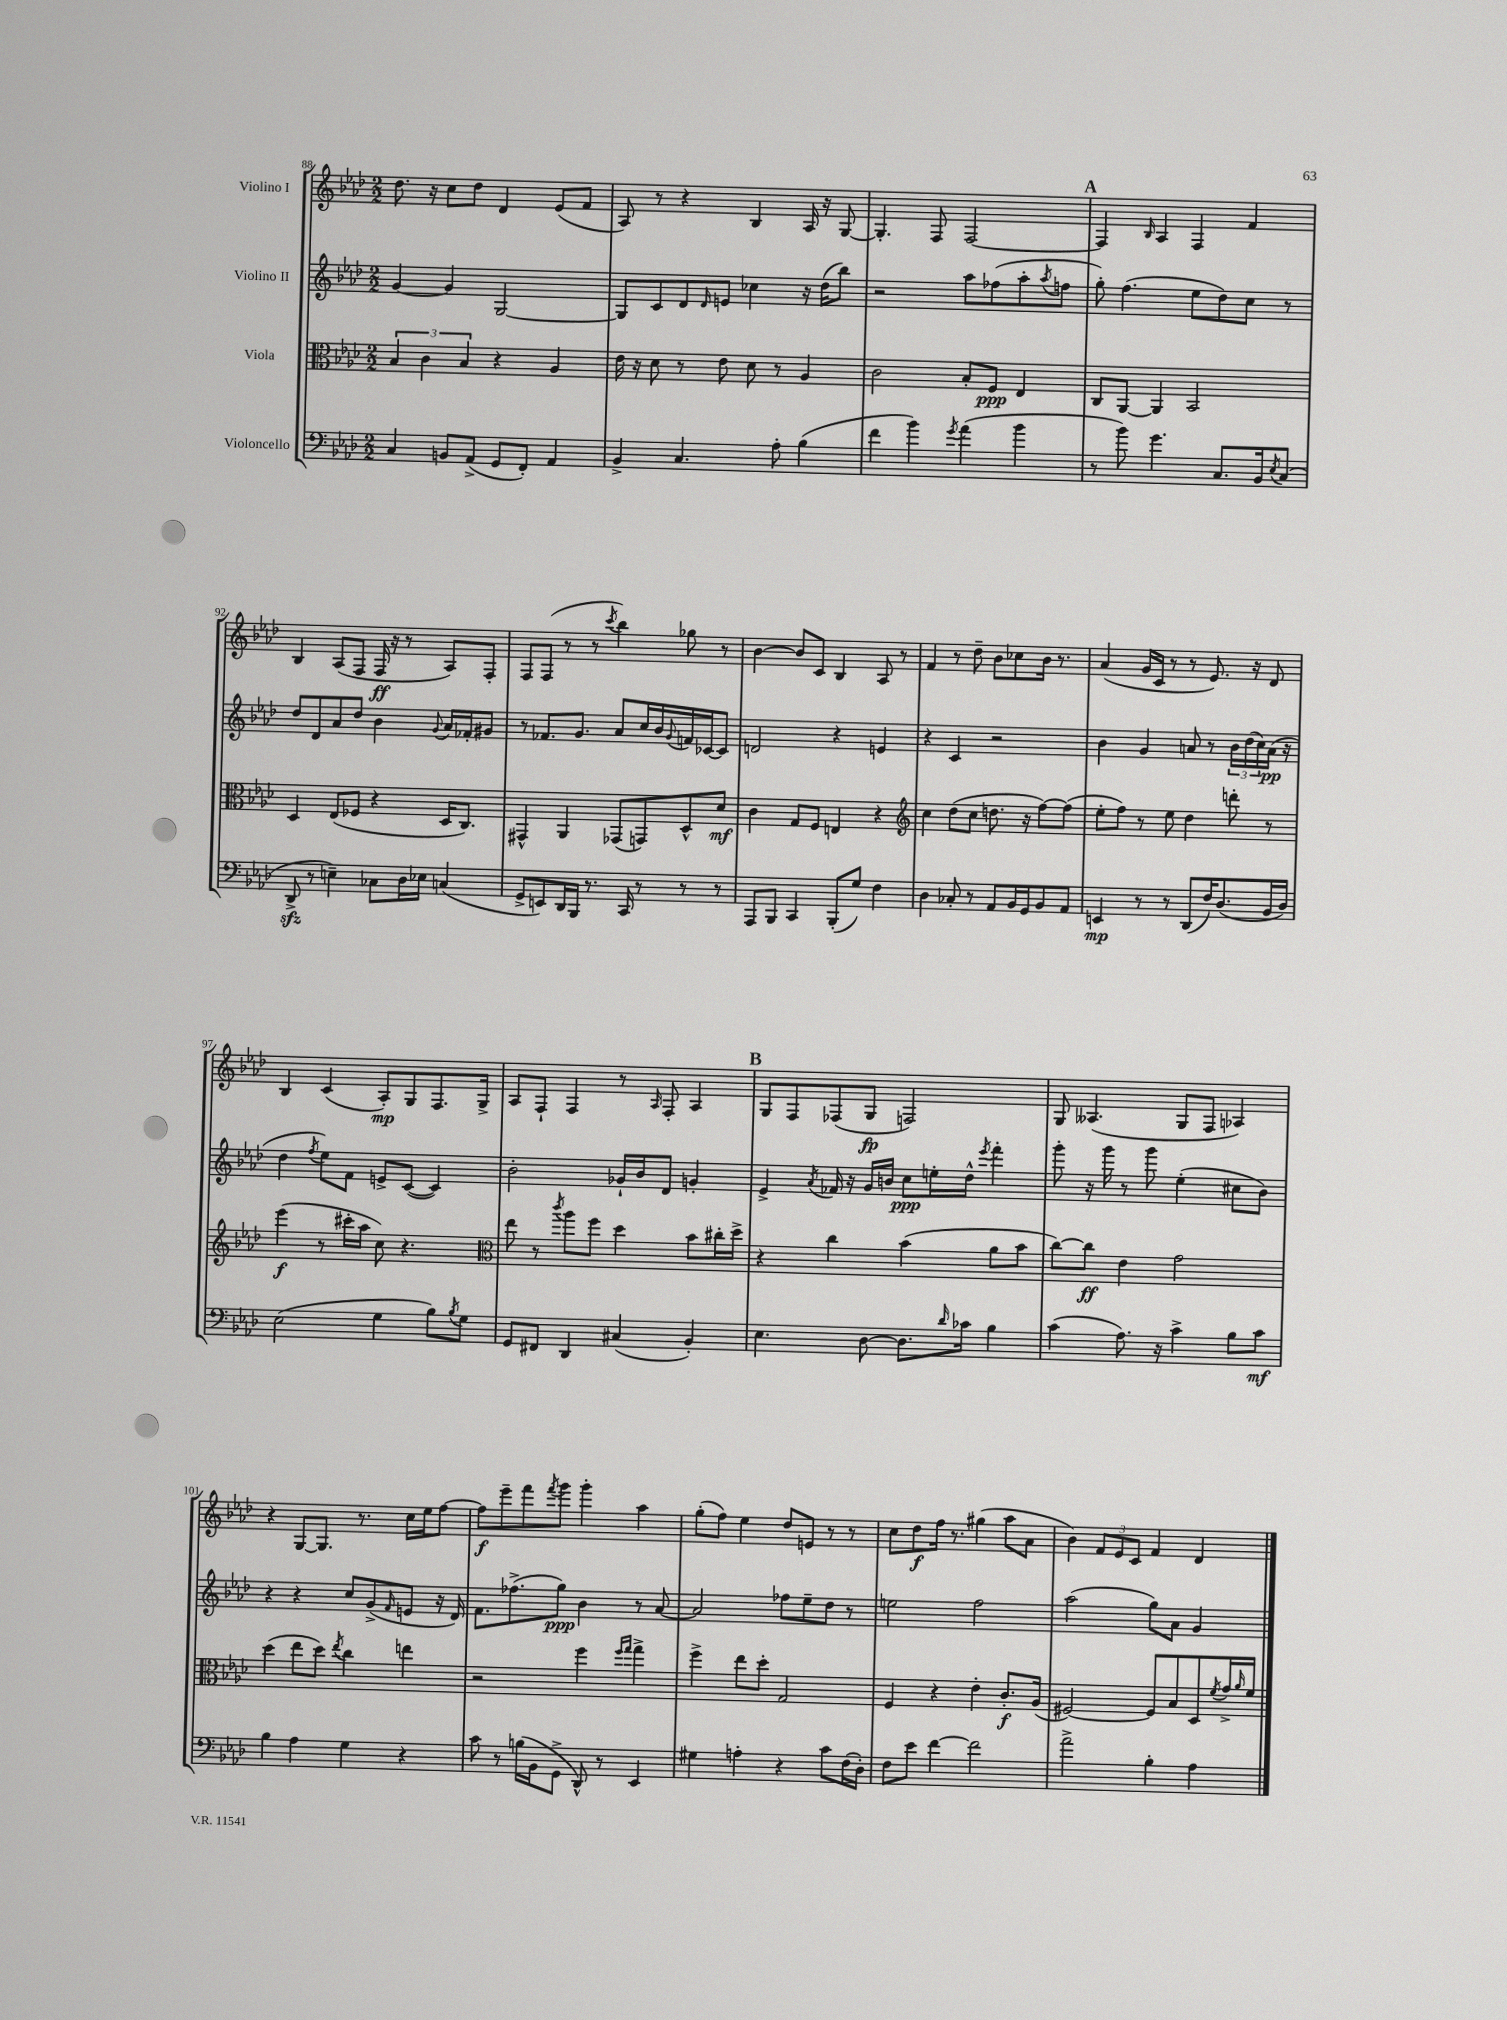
<<
\new StaffGroup <<
\new Staff = "s0" \with { instrumentName = "Violino I" } {
    \clef treble \key aes \major \numericTimeSignature \time 2/2
    des''8. r16 c''8 des''8 des'4 ees'8( f'8 |
    aes8) r8 r4 bes4 aes16 r16 g8~ |
    g4.-. f8 f2~ |
    \mark \markup { \bold "A" } f4 \grace { bes16 } aes4 f4 f'4 |
    bes4 aes8( f8 f16\ff r16 r8 aes8) f8-. |
    f8 f8( r8 r8 \acciaccatura { c'''8 } bes''4) ges''8 r8 |
    bes'4~ bes'8 c'8 bes4 aes8 r8 |
    f'4 r8 des''8-- bes'8 ces''8 bes'16 r8. |
    aes'4( g'16 c'16 r8 r8 ees'8.) r16 des'8 |
    bes4 c'4( aes8-.\mp) g8 f8. g16-> |
    aes8 f8-! f4 r8 \grace { aes16 } f8-. aes4 |
    \mark \markup { \bold "B" } g8 f8 fes8( g8\fp f2) |
    g8 aeses4.( g8 f8 aes4) |
    r4 g8~ g8. r8. c''16 ees''16 f''8~ |
    f''8\f ees'''8-- f'''8 \acciaccatura { f'''8 } g'''8 g'''4-. aes''4 |
    g''8-.( f''8) ees''4 des''8 e'8 r8 r8 |
    c''8 des''8\f f''16 r8. gis''4( aes''8 aes'8 |
    bes'4) \tuplet 3/2 { f'8 ees'8 c'8 } f'4 des'4 \bar "|." |
}
\new Staff = "s1" \with { instrumentName = "Violino II" } {
    \clef treble \key aes \major \numericTimeSignature \time 2/2
    g'4~ g'4 g2~ |
    g8 c'8 des'8 \grace { des'16 } e'8 ces''4 r16 des''16( bes''8) |
    r2 aes''8 fes''8( aes''8-. \acciaccatura { aes''8 } f''8 |
    \mark \markup { \bold "A" } g''8-.) f''4.( ees''8 des''8) c''8 r8 |
    des''8 des'8 aes'8 des''8 bes'4 \appoggiatura { g'8 } aes'16 fes'16-. gis'8 |
    r8 fes'8. g'8. aes'8 c''16 bes'16 \appoggiatura { g'8 } f'16 ces'16~ ces'8 |
    d'2 r4 e'4 |
    r4 c'4 r2 |
    bes'4 g'4 a'8 r8 \tuplet 3/2 { bes'16 des''16( c''16) } a'16\pp( r16 |
    des''4 \acciaccatura { f''8 } ees''8) f'8 e'8-> c'8~( c'4) |
    bes'2-. ges'16-! bes'16 des'8 g'4-. |
    \mark \markup { \bold "B" } ees'4-> \acciaccatura { aes'8 } fes'16 r16 g'16 b'16 c''8\ppp e''16-. des''16-^ \acciaccatura { ees'''8 } f'''4-. |
    g'''8-. r16 g'''16 r8 g'''8 ees''4-.( cis''8 bes'8) |
    r4 r4 c''8 g'8->( \grace { f'16 } e'8 r16 des'16) |
    f'8. fes''8.->( g''8\ppp) bes'4 r8 aes'8~ |
    aes'2 fes''8 ees''8-- des''8 r8 |
    e''2 f''2 |
    aes''2( g''8) aes'8 g'4 \bar "|." |
}
\new Staff = "s2" \with { instrumentName = "Viola" } {
    \clef alto \key aes \major \numericTimeSignature \time 2/2
    \tuplet 3/2 { bes4 c'4 bes4 } r4 aes4 |
    ees'16 r16 des'8 r8 ees'8 des'8 r8 aes4 |
    c'2 bes8-. f8\ppp ees4 |
    \mark \markup { \bold "A" } c8 aes,8~ aes,4 bes,2 |
    des4 ees8( fes8 r4 des16 c8.) |
    gis,4-^ aes,4 ges,8( g,8) des8-^ des'8\mf |
    c'4 g8 f8 e4 r4 |
    \clef treble c''4 des''8( c''8 d''8. r16 f''8~) f''8( |
    ees''8-. f''8) r8 ees''8 des''4 d'''8-. r8 |
    ees'''4\f( r8 cis'''16-. aes''16 c''8) r4. |
    \clef alto ees''8 r8 \acciaccatura { c'''8 } aes''8 f''8 des''4 bes'8 cis''16-. des''16-> |
    \mark \markup { \bold "B" } r4 c''4 bes'4( aes'8 bes'8 |
    c''8~) c''8\ff ees'4 g'2 |
    des''4( ees''8 des''8) \acciaccatura { ees''8 } c''4 e''4 |
    r2 f''4 \grace { f''16 g''16 } g''4-> |
    f''4-> ees''8 des''8-. g2 |
    f4 r4 ees'4-. c'8.-.\f aes16( |
    fis2~) fis8 bes8 des8 \acciaccatura { f'8 } g'16-> \grace { aes'16 } f'16 \bar "|." |
}
\new Staff = "s3" \with { instrumentName = "Violoncello" } {
    \clef bass \key aes \major \numericTimeSignature \time 2/2
    c4 b,8 aes,8->( g,8 f,8-.) aes,4 |
    bes,4-> c4. aes8-. bes4( |
    f'4 bes'4) \acciaccatura { g'8 } aes'4( bes'4 |
    \mark \markup { \bold "A" } r8 bes'8) g'4. c8. bes,16 \acciaccatura { ees8 } c8( |
    des,8->\sfz r8 e4--) ces8 des16 ees16 c4( |
    g,8-> e,8) des,16 bes,,16 r8. c,16 r8 r8 r8 |
    aes,,8 bes,,8 c,4 bes,,8-.( g8) f4 |
    des4 ces8-. r8 aes,8 bes,16 g,16 bes,8 aes,8 |
    e,4\mp r8 r8 des,8( f16) des8.( bes,16 des16) |
    ees2( g4 bes8) \acciaccatura { bes8 } g8 |
    g,8 fis,8 des,4 cis4( bes,4-.) |
    \mark \markup { \bold "B" } ees4. des8~ des8. \grace { des'16 } ces'16 bes4 |
    c'4( aes8.) r16 c'4-> bes8 c'8\mf |
    bes4 aes4 g4 r4 |
    c'8 r8 b16( bes,16 g,8-> des,8-^) r8 ees,4 |
    gis4 a4-. r4 c'8 f16( des16-.) |
    f8 ees'8 f'4~ f'2 |
    aes'2-> bes4-. aes4 \bar "|." |
}
>>
>>
\layout { \context { \Score currentBarNumber = #88 } }
